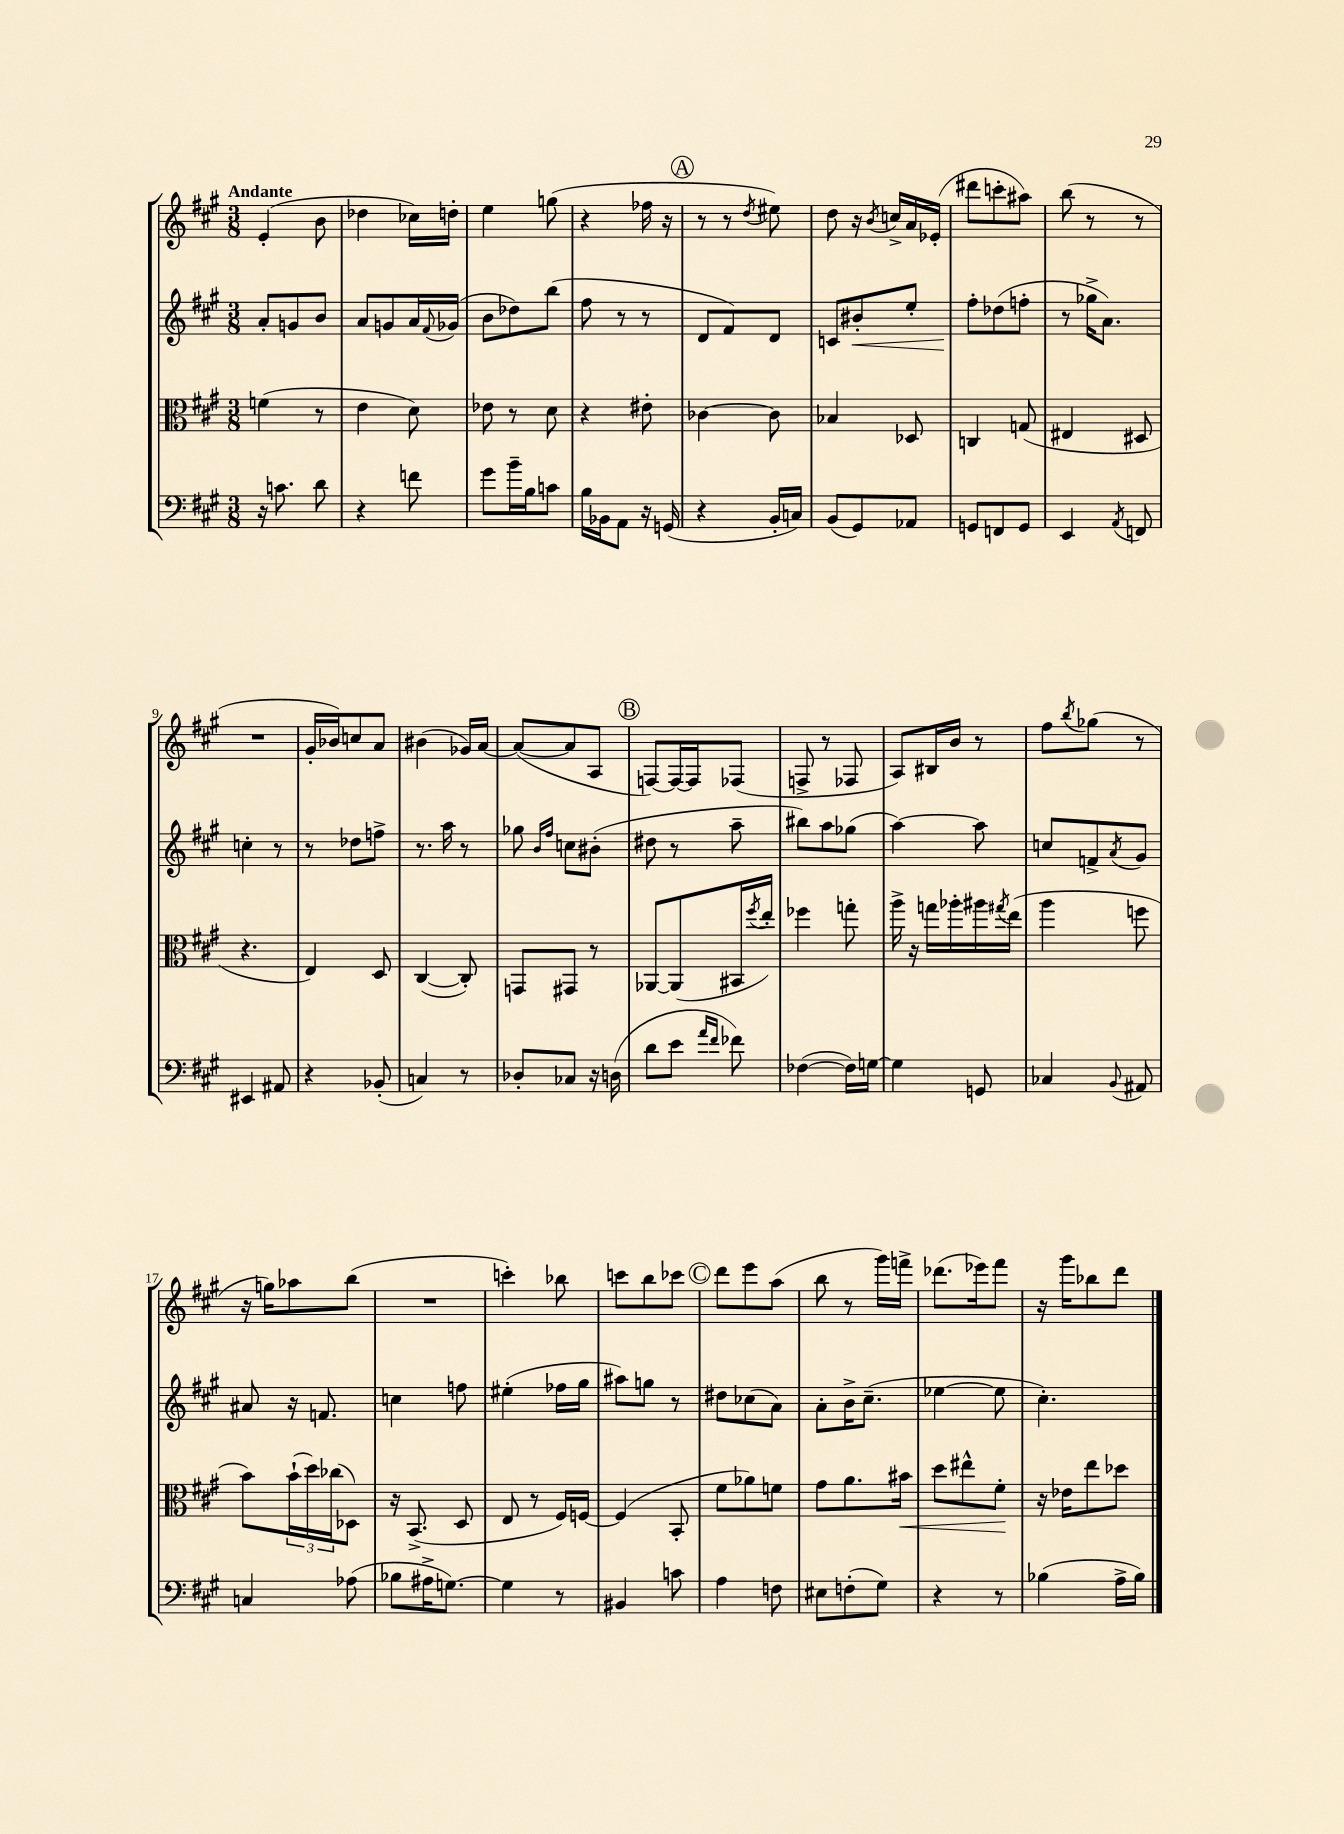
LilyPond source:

<<
\new StaffGroup <<
\new Staff = "s0" {
    \clef treble \key a \major \numericTimeSignature \time 3/8 \tempo "Andante"
    e'4-.( b'8 |
    des''4 ces''16) d''16-. |
    e''4 g''8( |
    r4 fes''16 r16 |
    \mark \markup { \circle "A" } r8 r8 \acciaccatura { d''8 } eis''8) |
    d''8 r16 \acciaccatura { b'8 } c''16-> a'16 ees'16-.( |
    dis'''8 c'''8-. ais''8) |
    b''8( r8 r8 |
    R4. |
    gis'16-. bes'16) c''8 a'8 |
    bis'4( ges'16) a'16~ |
    a'8~( a'8 a8 |
    \mark \markup { \circle "B" } f8~) f16~ f16 fes8( |
    f8-> r8 fes8 |
    a8) bis16 b'16 r8 |
    fis''8 \acciaccatura { b''8 } ges''8( r8 |
    r16 g''16) aes''8 b''8( |
    R4. |
    c'''4-.) bes''8 |
    c'''8 b''8 ces'''8 |
    \mark \markup { \circle "C" } d'''8 e'''8 a''8( |
    b''8 r8 gis'''16) f'''16-> |
    des'''8.( ees'''16) fis'''8 |
    r16 gis'''16 bes''8 d'''8 \bar "|." |
}
\new Staff = "s1" {
    \clef treble \key a \major \numericTimeSignature \time 3/8
    a'8-. g'8 b'8 |
    a'8 g'8 a'16 \appoggiatura { fis'8 } ges'16( |
    b'8 des''8) b''8( |
    fis''8 r8 r8 |
    \mark \markup { \circle "A" } d'8 fis'8) d'8 |
    c'8 bis'8-.\< e''8-. |
    fis''8-.\! des''8( f''8-. |
    r8 ges''16-> a'8.) |
    c''4-. r8 |
    r8 des''8 f''8-> |
    r8. a''16 r8 |
    ges''8 \grace { b'16 fis''16 } c''8 bis'8-.( |
    \mark \markup { \circle "B" } dis''8 r8 a''8-- |
    bis''8) a''8 ges''8( |
    a''4~) a''8 |
    c''8 f'8-> \acciaccatura { a'8 } gis'8 |
    ais'8 r16 f'8. |
    c''4 f''8 |
    eis''4-.( fes''16 gis''16 |
    ais''8) g''8 r8 |
    \mark \markup { \circle "C" } dis''8 ces''8( a'8) |
    a'8-. b'16-> cis''8.--( |
    ees''4~ ees''8 |
    cis''4.-.) \bar "|." |
}
\new Staff = "s2" {
    \clef alto \key a \major \numericTimeSignature \time 3/8
    f'4( r8 |
    e'4 d'8) |
    ees'8 r8 d'8 |
    r4 eis'8-. |
    \mark \markup { \circle "A" } ces'4~ ces'8 |
    bes4 des8 |
    c4 g8( |
    eis4 dis8 |
    r4. |
    e4) d8 |
    cis4~( cis8-.) |
    g,8 gis,8 r8 |
    \mark \markup { \circle "B" } aes,8~ aes,8( bis,16 \acciaccatura { fis''8 } e''16-.) |
    fes''4 g''8-. |
    a''16-> r16 g''16 aes''16-. ais''16 \acciaccatura { gis''8 } e''16( |
    a''4 f''8 |
    b'8) \tuplet 3/2 { b'16-!( d''16) ces''16( } des8) |
    r16 b,8.->( d8 |
    e8 r8 fis16) f16~ |
    f4( b,8-. |
    \mark \markup { \circle "C" } fis'8 aes'8) f'8 |
    gis'8 a'8. bis'16\< |
    d''8 eis''8-^ fis'8-.\! |
    r16 ees'16 e''8 des''8 \bar "|." |
}
\new Staff = "s3" {
    \clef bass \key a \major \numericTimeSignature \time 3/8
    r16 c'8. d'8 |
    r4 f'8 |
    gis'8 b'16-- b16 c'8 |
    b16 bes,16 a,8 r16 g,16( |
    \mark \markup { \circle "A" } r4 b,16-. c16) |
    b,8( gis,8) aes,8 |
    g,8 f,8 g,8 |
    e,4 \acciaccatura { a,8 } f,8 |
    eis,4 ais,8 |
    r4 bes,8-.( |
    c4) r8 |
    des8-. ces8 r16 d16( |
    \mark \markup { \circle "B" } d'8 e'8 \grace { a'16 fis'16 } fes'8) |
    fes4~( fes16) g16~ |
    g4 g,8 |
    ces4 \appoggiatura { b,8 } ais,8 |
    c4 aes8( |
    bes8 ais16-> g8.~) |
    g4 r8 |
    bis,4 c'8 |
    \mark \markup { \circle "C" } a4 f8 |
    eis8 f8-.( gis8) |
    r4 r8 |
    bes4( a16-> bes16) \bar "|." |
}
>>
>>
